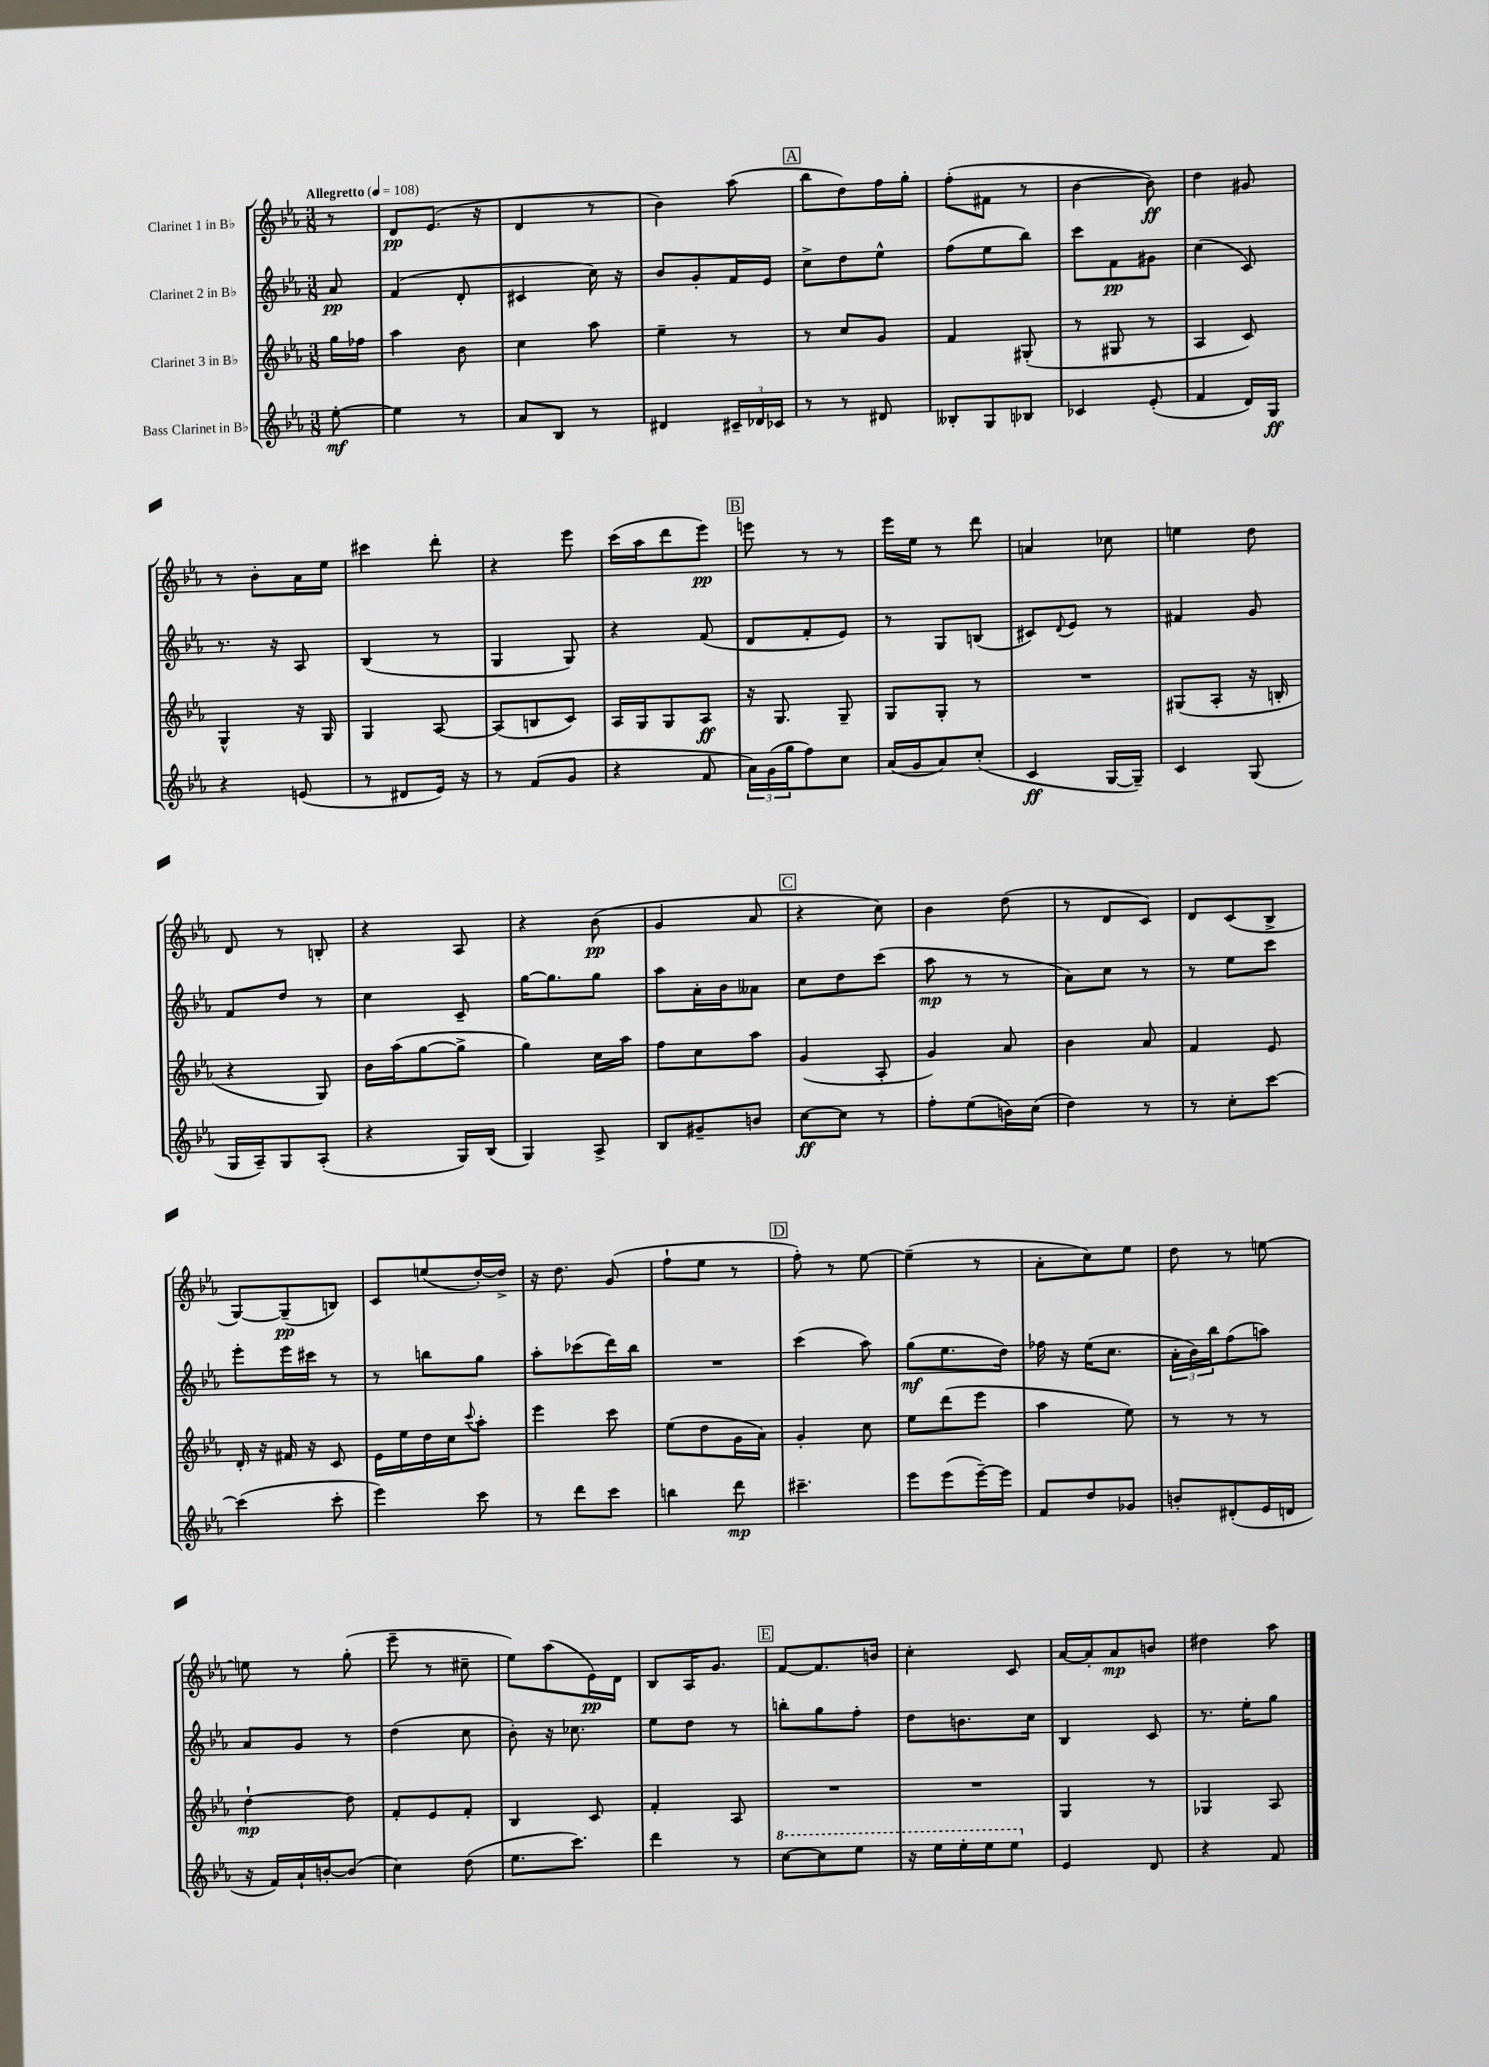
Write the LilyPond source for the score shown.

<<
\new StaffGroup <<
\new Staff = "s0" \with { instrumentName = "Clarinet 1 in Bb" } {
    \clef treble \key ees \major \numericTimeSignature \time 3/8 \partial 8 \tempo "Allegretto" 4 = 108
    r8 |
    d'8\pp ees'8.( r16 |
    d'4 r8 |
    bes'4) aes''8( |
    \mark \markup { \box "A" } bes''8 d''8) f''16 g''16-. |
    f''8-.( fis'8 r8 |
    bes'4~ bes'8\ff) |
    d''4 gis'8 |
    r8 bes'8-. aes'16 ees''16 |
    cis'''4 d'''8-. |
    r4 ees'''8 |
    c'''16( aes''16 d'''8 ees'''8\pp) |
    \mark \markup { \box "B" } e'''8 r8 r8 |
    ees'''16 ees''16 r8 d'''8 |
    a'4 ces''8 |
    e''4 d''8 |
    d'8 r8 b8-. |
    r4 aes8 |
    r4 bes'8\pp( |
    g'4 aes'8 |
    \mark \markup { \box "C" } r4 c''8) |
    bes'4 d''8( |
    r8 d'8 c'8) |
    d'8 c'8( bes8-> |
    g8~) g8--\pp( b8) |
    c'8 e''8( d''16~-.) d''16-> |
    r16 d''8. g'8( |
    f''8-! ees''8 r8 |
    \mark \markup { \box "D" } f''8-.) r8 ees''8~ |
    ees''4--( r8 |
    aes'8-. c''8) ees''8 |
    d''8 r8 e''8~ |
    e''8 r8 g''8-.( |
    ees'''8-- r8 cis''8-- |
    ees''8) aes''8( ees'16\pp) d'16 |
    bes8 aes16 g'8. |
    \mark \markup { \box "E" } f'8~ f'8. b'16 |
    c''4-. c'8 |
    aes'16~ aes'16-. aes'8\mp b'8 |
    dis''4 aes''8 \bar "|." |
}
\new Staff = "s1" \with { instrumentName = "Clarinet 2 in Bb" } {
    \clef treble \key ees \major \numericTimeSignature \time 3/8 \partial 8
    aes'8\pp |
    f'4( d'8-. |
    cis'4 c''16) r16 |
    bes'8 g'8-. f'16 ees'16 |
    \mark \markup { \box "A" } c''8-> d''8 ees''8-^ |
    f''8( ees''8 bes''8) |
    c'''8 f'8\pp gis'8 |
    c''4( c'8) |
    r8. r16 aes8 |
    bes4( r8 |
    g4 g8) |
    r4 f'8( |
    \mark \markup { \box "B" } d'8 f'8-. ees'8) |
    r8 g8 b8( |
    cis'8) \appoggiatura { d'8 } ees'8 r8 |
    fis'4 g'8 |
    f'8 d''8 r8 |
    c''4 c'8-- |
    g''16~ g''8. g''8 |
    aes''8 aes'16-. bes'16 aeses'8 |
    \mark \markup { \box "C" } c''8 d''8 c'''8( |
    aes''8\mp r8 r8 |
    aes'8) c''8 r8 |
    r8 ees''8 c'''8 |
    ees'''8-. ees'''16 cis'''16 r8 |
    r8 b''8 g''8 |
    aes''8-. ces'''8( d'''16) bes''16 |
    R4. |
    \mark \markup { \box "D" } c'''4( aes''8) |
    g''8\mf( ees''8. d''16) |
    fes''16 r16 ees''16( c''8. |
    \tuplet 3/2 { aes'16-. bes'16) bes''16 } f''8( a''8) |
    aes'8 g'8 r8 |
    d''4( c''8 |
    bes'8-.) r16 ces''8. |
    ees''8 d''8 r8 |
    \mark \markup { \box "E" } b''8-. g''8 f''8-. |
    d''8 b'8. c''16 |
    bes4 c'8 |
    r8. ees''16-. g''8 \bar "|." |
}
\new Staff = "s2" \with { instrumentName = "Clarinet 3 in Bb" } {
    \clef treble \key ees \major \numericTimeSignature \time 3/8 \partial 8
    g''16 fes''16 |
    aes''4 bes'8 |
    c''4 aes''8 |
    ees''4-- r8 |
    \mark \markup { \box "A" } r8 c''8 g'8 |
    f'4 gis8-.( |
    r8 gis8 r8 |
    aes4 c'8) |
    g4-^ r16 g16 |
    g4 aes8~ |
    aes8( b8 c'8) |
    aes16 g16 g8 aes8\ff |
    \mark \markup { \box "B" } r16 g8. g8-- |
    g8 g8-. r8 |
    R4. |
    gis8( aes8-. r16 b16-. |
    r4 g8) |
    bes'16 aes''16( g''8~ g''8-> |
    g''4) c''16 aes''16 |
    f''8 c''8 aes''8 |
    \mark \markup { \box "C" } g'4( aes8-. |
    g'4) aes'8 |
    bes'4 aes'8 |
    f'4 ees'8 |
    d'16-. r16 fis'16 r16 c'8 |
    ees'16 ees''16 d''16 c''16 \appoggiatura { c'''8 } aes''8-. |
    ees'''4 c'''8 |
    ees''8( d''8 g'16 aes'16) |
    \mark \markup { \box "D" } g'4-. c''8 |
    ees''8 d'''8( ees'''8 |
    aes''4 ees''8) |
    r8 r8 r8 |
    d''4~-!\mp d''8 |
    f'8-. ees'8 f'8-. |
    bes4 c'8 |
    f'4-. aes8 |
    \mark \markup { \box "E" } R4. |
    R4. |
    g4 r8 |
    ges4 aes8 \bar "|." |
}
\new Staff = "s3" \with { instrumentName = "Bass Clarinet in Bb" } {
    \clef treble \key ees \major \numericTimeSignature \time 3/8 \partial 8
    ees''8~-.\mf |
    ees''4 r8 |
    aes'8 bes8 r8 |
    dis'4 \tuplet 3/2 { cis'16-- des'16 ces'16 } |
    \mark \markup { \box "A" } r8 r8 dis'8 |
    beses8-. g8 bes8 |
    ces'4 ees'8-.( |
    f'4 d'16) g16\ff |
    r4 e'8( |
    r8 dis'8 ees'16) r16 |
    r8 f'8( g'8 |
    r4 f'8 |
    \mark \markup { \box "B" } \tuplet 3/2 { aes'16) g'16( g''16 } f''8) c''8 |
    aes'16( g'16 aes'8) c''8-.( |
    c'4\ff g16~ g16--) |
    c'4 g8( |
    g16 aes16--) g8 aes8-.( |
    r4 g16) bes16( |
    g4) aes8-> |
    bes8 gis'8-- b'8 |
    \mark \markup { \box "C" } c''8~\ff c''8 r8 |
    f''8-. ees''8( b'16) c''16( |
    d''4) r8 |
    r8 c''8-. c'''8~ |
    c'''4( c'''8-. |
    ees'''4) c'''8 |
    r8 d'''8 c'''8 |
    b''4 d'''8\mp |
    \mark \markup { \box "D" } cis'''4.-- |
    ees'''8 ees'''8( ees'''16~--) ees'''16 |
    f'8 d''8 ges'8 |
    b'8-. dis'8-.( ees'16 d'16 |
    r16 f'16) aes'16-! b'16~-. b'8( |
    c''4) d''8( |
    ees''8. c'''8.) |
    d'''4 r8 |
    \mark \markup { \box "E" } \ottava #1 c'''8~ c'''8 ees'''8 |
    r16 ees'''16 ees'''16-. ees'''16 ees'''8 \ottava #0 |
    ees'4 d'8 |
    r4 f'8 \bar "|." |
}
>>
>>
\layout { \context { \Score \remove "Bar_number_engraver" } }
